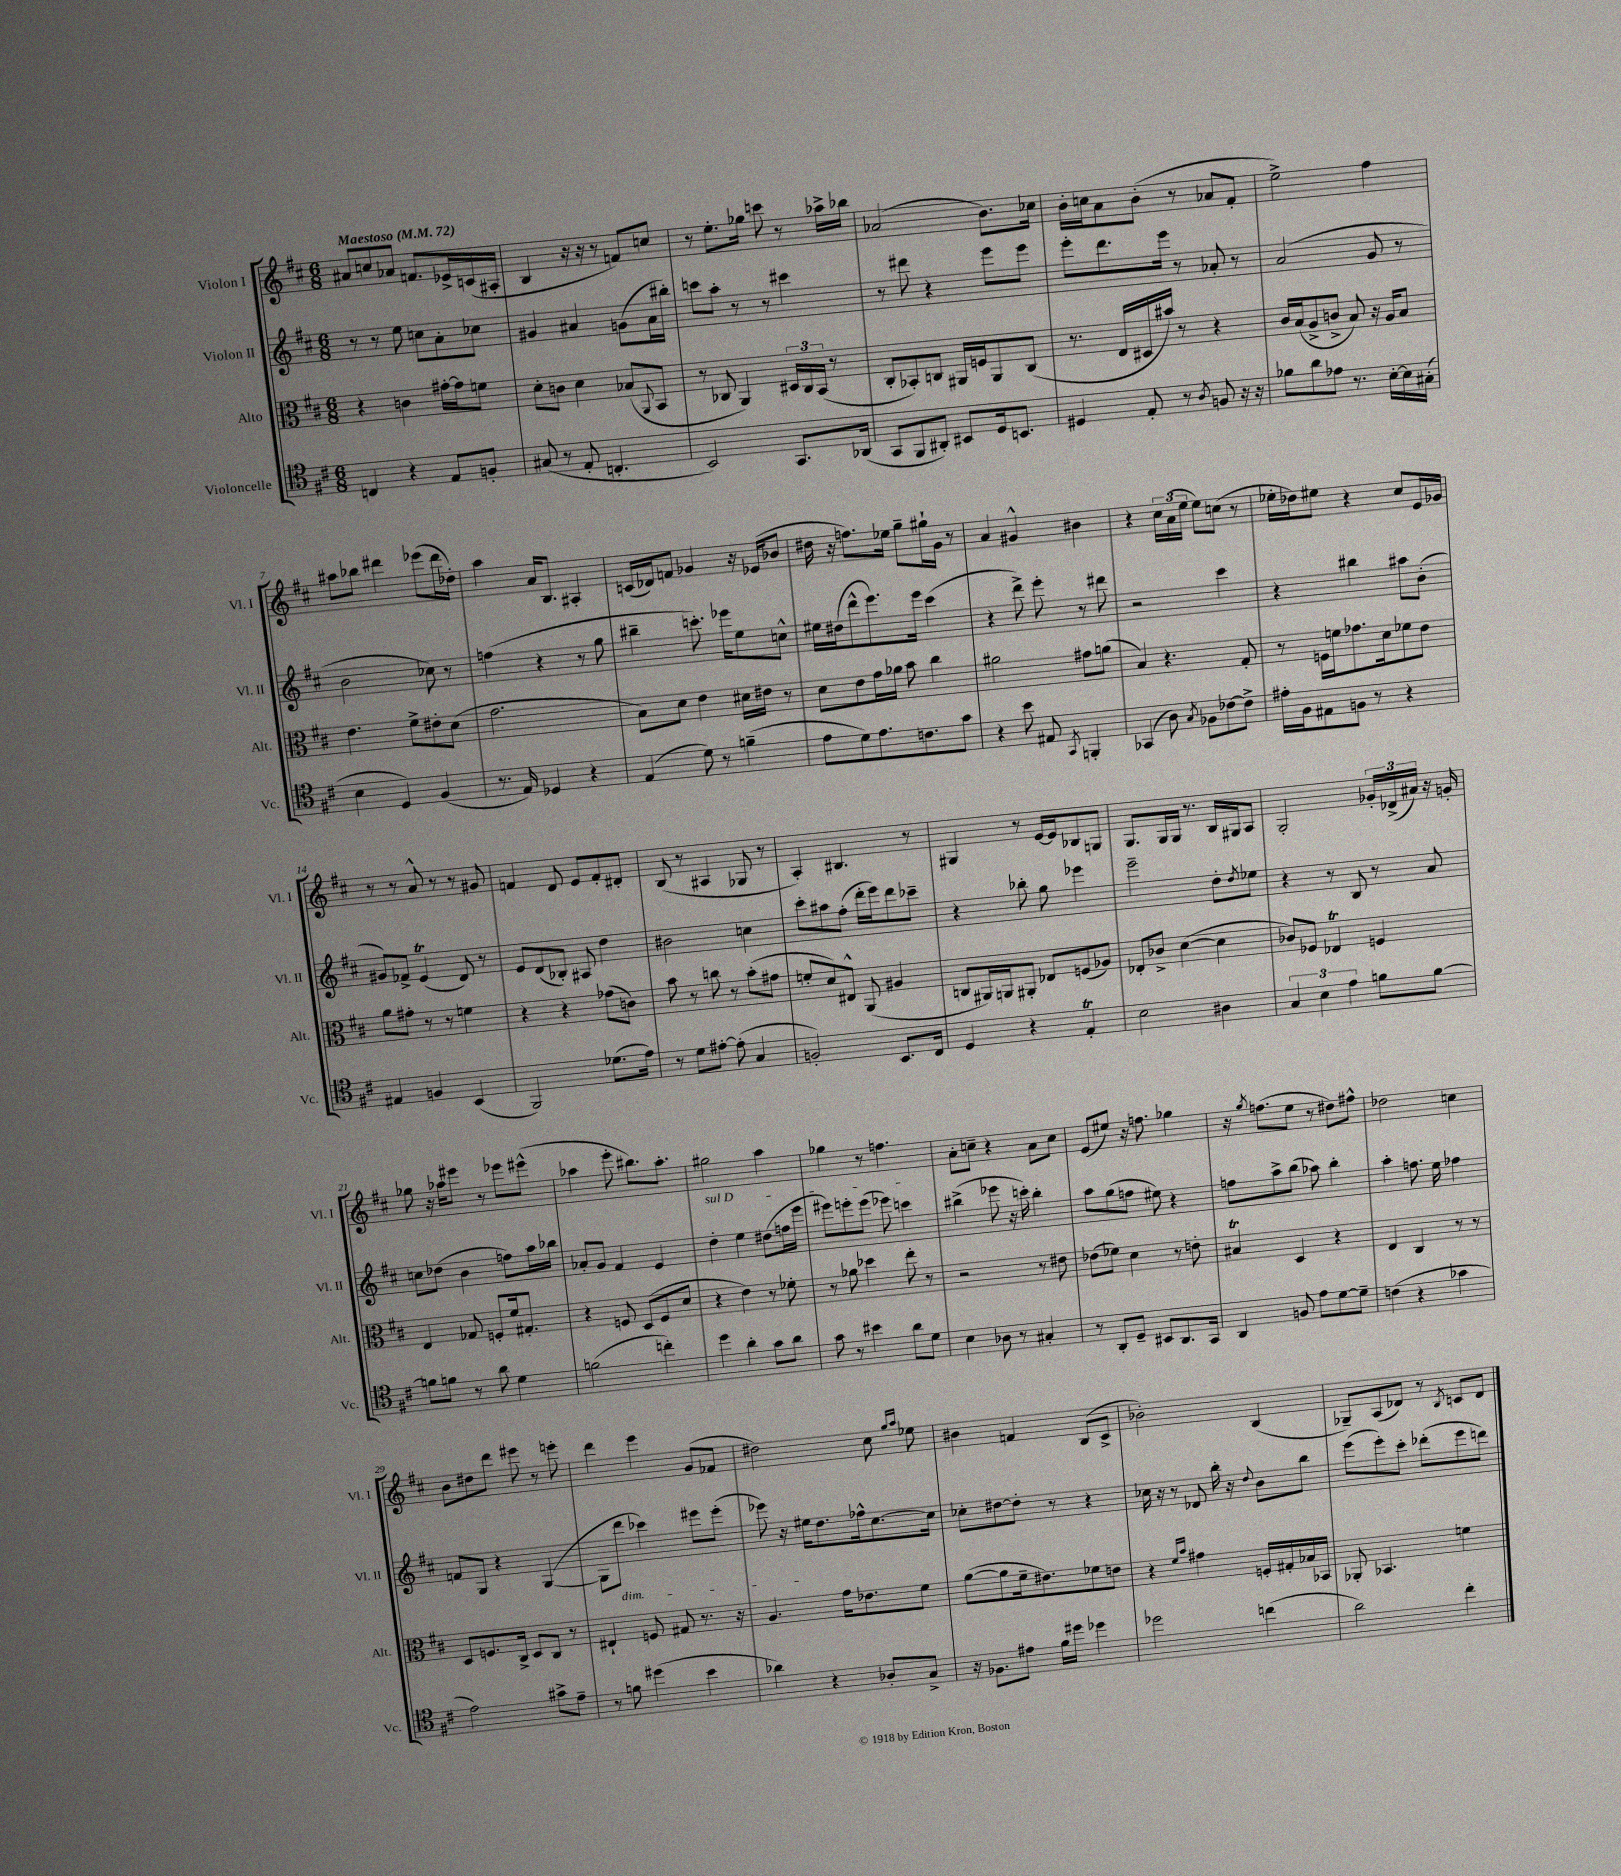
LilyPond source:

<<
\new StaffGroup <<
\new Staff = "s0" \with { instrumentName = "Violon I" shortInstrumentName = "Vl. I" } {
    \clef treble \key d \major \numericTimeSignature \time 6/8 \tempo "Maestoso" 4 = 72
    ais'8 c''8 aes'8 f'8. ees'16-> c'16( ais16-. |
    b4 r16 r16 r8 f'8) c''8 |
    r8 e''8.-. ges''16 c'''8 r8 aes''16-> bes''16 |
    aes'2( b'8.) ces''16 |
    b'16-. c''16 a'8 b'8-.( r8 aes'8 fis'8-. |
    e''2->) fis''4 |
    ais''8 bes''8 dis'''4 ees'''8( dis'''16 des''16-.) |
    a''4 a'16 b8. ais4-. |
    c'16( des'16) f'8 ges'4 r16 ees'16( bes'8 |
    dis''16 r16 f''8.) ees''16 g''8-- gis''16-! g'16 r8 |
    a'4 gis'4-^ bis'4 |
    r4 \tuplet 3/2 { cis''16 a'16( e''16 } e''8) c''8( r8 |
    ees''16-. des''16) eis''8 r4 cis''8 e'16 ges'16 |
    r8 r8 a'8-^ r8 r8 gis'8 |
    f'4 d'8 e'8 f'8-. dis'8-. |
    b8( r8 ais4 ges8 r8 |
    a4-.) bis4. r8 |
    gis4 r8 e'16~ e'16 bes8 g8 |
    g8. g16 g16 r8. b16 gis16 a8 |
    g2-. \tuplet 3/2 { ges'16-. des'16->( ais'16) } r16 g'16-. |
    ges''8 r16 aes''16 eis'''8 r8 ees'''8 eis'''8-^( |
    aes''4 e'''8-. bis''8.) aes''8.-. |
    gis''2 a''4 |
    ges''4 r8 f''4. |
    a'8-. c''8-- r4 a'8 c''8 |
    e'8( eis''8) r16 f''8. ges''4 |
    r16 \acciaccatura { g''8 } f''8.( e''8 r8 dis''8) fis''8-^ |
    des''2 c''4 |
    b'8 dis''8 d'''8 eis'''8 r8 e'''8-. |
    d'''4 e'''4 g'8( fes'8 |
    dis''2) cis''8 \grace { g''16 a''16 } ees''8 |
    bis'4 f'4 b8( cis'8-> |
    bes'2-.) b4( |
    ges8--) a8( des'8) r8 \acciaccatura { b8 } c'8 des'8 \bar "|." |
}
\new Staff = "s1" \with { instrumentName = "Violon II" shortInstrumentName = "Vl. II" } {
    \clef treble \key d \major \numericTimeSignature \time 6/8
    r8 r8 e''8 c''8 a'8-. ces''8 |
    gis'4 ais'4 g'8( ais'16 bis''16-.) |
    c'''8 a''8-. r8 r8 cis'''4 |
    r8 dis'''8 r4 e'''8 e'''8 |
    e'''8-. d'''8. e'''16 r8 aes'8-. r8 |
    a'2( g'8 r8 |
    b'2 ces''8) r8 |
    f''4( r4 r8 g''8 |
    bis''4-- c'''8.-.) ees'''16 e''8 c''8-^ |
    eis''16 dis''16( d'''8-^ e'''8.) e'''16 cis'''4( |
    r4 d'''8->) e'''8-. r8 dis'''8 |
    r2 cis'''4 |
    r4 bis''4 ais''8 b'8-.( |
    gis'8) fes'8-> e'4\trill( d'8) r8 |
    e'8 d'8( bes8-.) ais8 d''4 |
    bis'2 c''4 |
    cis'''8-. ais''8 fis''8-.( d'''16-. e'''16) d'''8 ces'''8-- |
    r4 bes''8-. g''8 ees'''4 |
    e'''2-- d''8-. \acciaccatura { d''8 } ees''8 |
    r4 r8 b8 r8 a'8 |
    c''8 des''8( b'4 f''8) a''16 bes''16 |
    aes'8-. g'8 fis'4 e'4 |
    \once \override TextSpanner.bound-details.left.text = \markup { \italic "sul D" } d''4-.\startTextSpan e''4 dis''8( f''16 e'''16 |
    eis'''8) e'''8-. e'''8( ees'''8) c'''4\stopTextSpan |
    bis''4->( ees'''8 r16 c'''16-.) bis''4-. |
    a''8 g''8( f''8 eis''8) r4 |
    f''8 a''8-> b''8( aes''8) b''4-. |
    a''4-. f''8. e''16 fes''4 |
    f'8 g8 r4 g4~( |
    g8 d'''8\dim ces'''4) eis'''8 eis'''8-.( |
    ees'''8) r16 eis''16\! d''8. fes''16-^ cis''8.~ cis''16 |
    ces''8-. dis''8~ dis''8-. r8 r4 |
    ces''16 r16 r8 des'8 b''16-. r16 \appoggiatura { d''8 } b'8 b''8 |
    e'''8( e'''8-.) cis'''8-. des'''8-.( e'''8 d'''8) \bar "|." |
}
\new Staff = "s2" \with { instrumentName = "Alto" shortInstrumentName = "Alt." } {
    \clef alto \key d \major \numericTimeSignature \time 6/8
    r4 c'4 gis'16~-. gis'16 f'8 |
    d'8-. c'8 d'4 bes8( \appoggiatura { a,8 } b,8 |
    r8 ces8 a,4) \tuplet 3/2 { dis16 ces16 b,16( } r8 |
    cis8-. bes,8-.) c8 ais,16 f16 ais,8 c8( |
    r8. e16 dis16 bis'16) r8 r4 |
    cis'16 b16( a8-> c'8-> b8) r16 a16 b8 |
    e'4. fis'8-> eis'8-. d'8( |
    g'2. |
    b8) d'8 e'4 dis'16 eis'16 r8 |
    d'8 e'8 g'16 aes'16 b'8 cis''4 |
    ais'2 gis'8 a'8( |
    b4) r4. g8-. |
    r8 f16 f'16 ges'8. d'16 fes'8 e'8 |
    a'8 gis'8-. r8 r8 f'4 |
    r4 r4 ges'8( c'8) |
    b'8 r8 c''8 r8 b'8-.( gis'8 |
    f'8-. d'8) eis8-^ a,8( ais4 |
    c8 ais,16) a,16 ais,8-. ees8 f8( aes8) |
    ees8-. ces'8-> d'4~( d'4 |
    ces'8) fes8 ees4\trill f4 |
    e4 ges8 f8-. fis'16 gis8.-. |
    r4 f8 d8( f8 d'8 |
    r4 e'4) r8 fes'8-. |
    r8 aes'8 des''4 e''8-. r8 |
    r2 r8 eis'8 |
    ees'8( fes'8) d'4 r8 e'8-. |
    bis4\trill d4 r4 |
    e4 cis4 r8 r8 |
    d8 f8. cis16-> d8 cis8 r8 |
    eis4-! f8 gis8 r8. r16 |
    a4. g'16 ees'8. fis'8 |
    a'8~( a'8 fis'16-- eis'8.) fes'8 e'8 |
    r4 \grace { fis'16 b'16 } gis'4 f16-. gis16-. bes16 bes,16 |
    aes,8-. bes,4. f'4 \bar "|." |
}
\new Staff = "s3" \with { instrumentName = "Violoncelle" shortInstrumentName = "Vc." } {
    \clef tenor \key d \major \numericTimeSignature \time 6/8
    c4 r4 e8 f8-. |
    gis8( r8 e8-. c4.-. |
    b,2) g,8. aes,16( |
    g,8 fis,8 ais,8-.) bis,8 d16 b,8. |
    dis4 e8-. r8 \acciaccatura { a8 } f8 r16 r16 |
    fes'8 a'8 ees'8 r8. b16~-. b16 gis16-.( |
    b4 d4) fis4( |
    r8. e16) des4 r4 |
    e4( d'8) r8 f'4--( |
    e'8 d'8) e'8. c'8. g'8 |
    r4 b'8 eis8 \acciaccatura { g,8 } f,4-. |
    ges,4( a8) \acciaccatura { g8 } fes8 ces'8~ ces'8-> |
    eis'16-. fis16 eis8 f8 r8 r4 |
    eis4 f4 b,4( |
    fis,2) des'8.( e'16) |
    r8 d'8 eis'8~-. eis'8-.( g4 |
    f2-.) b,8. cis16 |
    d4 r4 e4-.\trill |
    b2 ais4 |
    \tuplet 3/2 { g4 b4 e'4 } f'8 f'8~ |
    f'8 f'8 r8 a'8 d'4 |
    f'2( c''4-.) |
    d''4 a'4-. g'8 a'8 |
    g'8 r8 bis'4 a'8 d'8 |
    b4 aes8 r8 gis4-. |
    r8 a,8-. d8-- bis,8 a,8. g,16 |
    a,4 f8 e'8 d'8~ d'8-- |
    c'4( r4 ges'4 |
    e'2) gis'8-> e'8-- |
    r8 f'8 dis''4( b'4 |
    aes'4) r4 aes8-. g8-> |
    r16 fes8. eis'8 fis'16 dis''16 des''4 |
    des''2 c''4( |
    a'2) cis''4-. \bar "|." |
}
>>
>>
